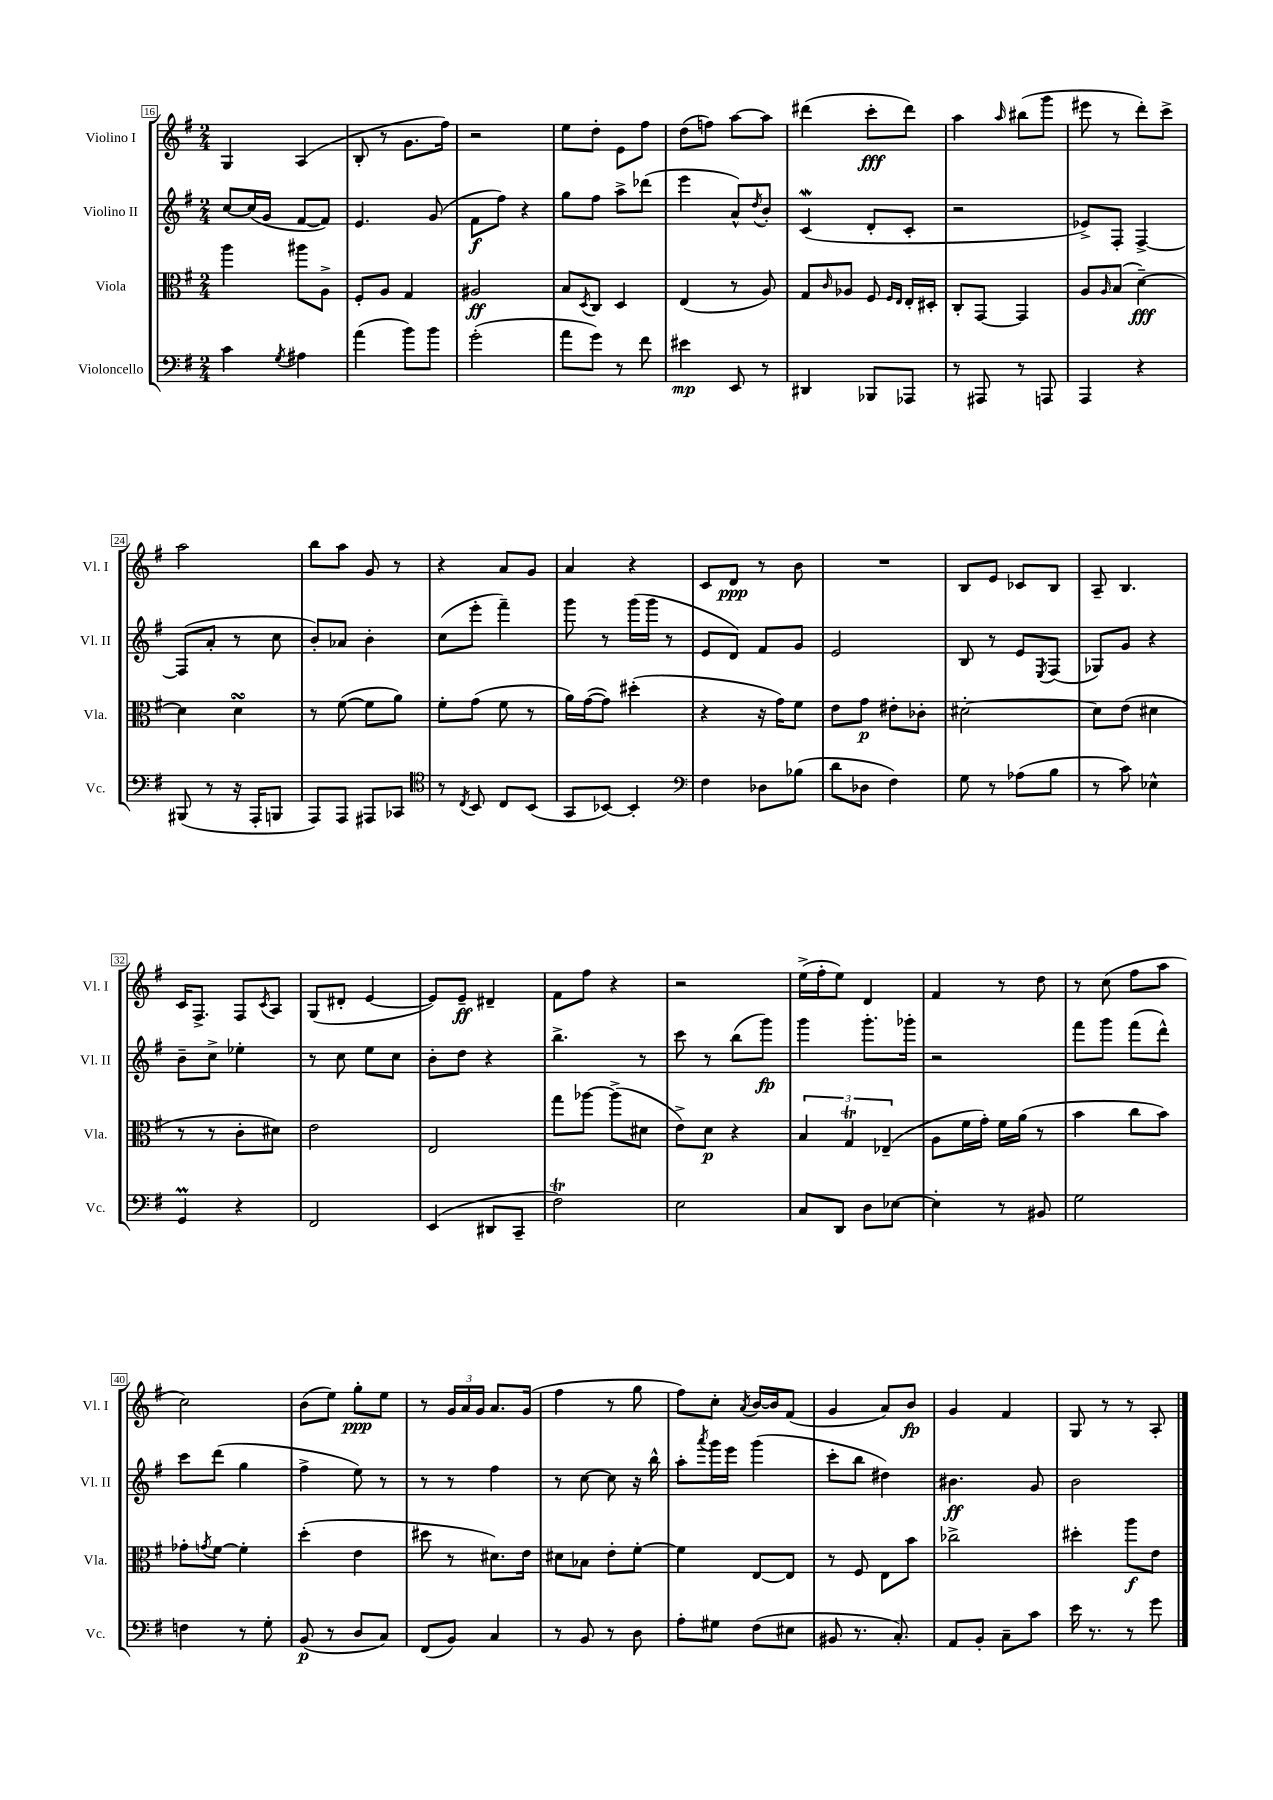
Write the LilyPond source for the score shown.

<<
\new StaffGroup <<
\new Staff = "s0" \with { instrumentName = "Violino I" shortInstrumentName = "Vl. I" } {
    \clef treble \key g \major \numericTimeSignature \time 2/4
    g4 a4( |
    b8-. r8 g'8. fis''16) |
    r2 |
    e''8 d''8-. e'8 fis''8 |
    d''8( f''8) a''8~ a''8 |
    dis'''4( c'''8-.\fff dis'''8) |
    a''4 \grace { a''16 } bis''8( g'''8 |
    eis'''8 r8 d'''8-.) c'''8-> |
    a''2 |
    b''8 a''8 g'8 r8 |
    r4 a'8 g'8 |
    a'4 r4 |
    c'8 d'8\ppp r8 b'8 |
    R2 |
    b8 e'8 ces'8 b8 |
    a8-- b4. |
    c'16 fis8.-> fis8 \acciaccatura { c'8 } a8 |
    g8( dis'8-. e'4~ |
    e'8) e'8--\ff dis'4-- |
    fis'8 fis''8 r4 |
    r2 |
    e''16->( fis''16-. e''8) d'4 |
    fis'4 r8 d''8 |
    r8 c''8( fis''8 a''8 |
    c''2) |
    b'8( e''8) g''8-.\ppp e''8 |
    r8 \tuplet 3/2 { g'16 a'16 g'16 } a'8. g'16( |
    fis''4 r8 g''8 |
    fis''8) c''8-. \acciaccatura { a'8 } b'16~ b'16 fis'8( |
    g'4 a'8) b'8\fp |
    g'4 fis'4 |
    g8 r8 r8 a8-. \bar "|." |
}
\new Staff = "s1" \with { instrumentName = "Violino II" shortInstrumentName = "Vl. II" } {
    \clef treble \key g \major \numericTimeSignature \time 2/4
    c''8~ c''16( g'16 fis'8~ fis'8) |
    e'4. g'8( |
    fis'8\f fis''8) r4 |
    g''8 fis''8 a''8-> des'''8( |
    e'''4 a'8-^) \acciaccatura { d''8 } b'8-. |
    c'4\mordent( d'8-. c'8-. |
    r2 |
    ees'8->) fis8-. fis4~-> |
    fis8( a'8-. r8 c''8 |
    b'8-.) aes'8 b'4-. |
    c''8( e'''8-. fis'''4--) |
    g'''8 r8 g'''16( g'''16 r8 |
    e'8 d'8) fis'8 g'8 |
    e'2 |
    b8 r8 e'8 \acciaccatura { e8 } fis8( |
    ges8) g'8 r4 |
    b'8-- c''8-> ees''4-. |
    r8 c''8 e''8 c''8 |
    b'8-. d''8 r4 |
    b''4.-> r8 |
    c'''8 r8 b''8( g'''8\fp) |
    g'''4 g'''8.-. ges'''16-. |
    r2 |
    fis'''8 g'''8 fis'''8( d'''8-^) |
    c'''8 d'''8( g''4 |
    fis''4-> e''8) r8 |
    r8 r8 fis''4 |
    r8 c''8~ c''8 r16 b''16-^ |
    a''8-. \acciaccatura { a'''8 } g'''16 e'''16 g'''4( |
    c'''8-. b''8 dis''4) |
    bis'4.\ff g'8 |
    b'2 \bar "|." |
}
\new Staff = "s2" \with { instrumentName = "Viola" shortInstrumentName = "Vla." } {
    \clef alto \key g \major \numericTimeSignature \time 2/4
    a''4 ais''8 a8-> |
    fis8-. a8 g4 |
    ais2\ff |
    b8 \acciaccatura { d8 } c8 d4 |
    e4( r8 a8) |
    g8 \grace { c'16 } aes8 fis8 \grace { fis16 e16 } e16-. dis16-. |
    c8-. g,8~ g,4 |
    a8 \grace { a16 } b8( d'4~--\fff) |
    d'4 d'4\turn |
    r8 fis'8~( fis'8 a'8) |
    fis'8-. g'8( fis'8 r8 |
    a'16) g'16~( g'8) dis''4-.( |
    r4 r16 g'16) fis'8 |
    e'8 g'8\p eis'8-. ces'8-. |
    dis'2~-. |
    dis'8 e'8( dis'4 |
    r8 r8 c'8-. dis'8) |
    e'2 |
    e2 |
    g''8 aes''8~ aes''8->( dis'8 |
    e'8->) d'8\p r4 |
    \tuplet 3/2 { b4 g4\trill ees4--( } |
    a8 fis'16 g'16-.) fis'16 a'16( r8 |
    b'4 c''8 b'8) |
    ges'8-. \acciaccatura { g'8 } fis'8~ fis'4-. |
    d''4-.( e'4 |
    dis''8 r8 dis'8.) e'16 |
    dis'8 bes8 e'8-. fis'8~-. |
    fis'4 e8~ e8 |
    r8 fis8 e8 b'8 |
    ces''2-> |
    dis''4-. a''8\f e'8 \bar "|." |
}
\new Staff = "s3" \with { instrumentName = "Violoncello" shortInstrumentName = "Vc." } {
    \clef bass \key g \major \numericTimeSignature \time 2/4
    c'4 \acciaccatura { g8 } ais4 |
    a'4( b'8) b'8 |
    g'2-.( |
    a'8 g'8) r8 fis'8 |
    eis'4\mp e,8 r8 |
    dis,4 bes,,8 aes,,8 |
    r8 ais,,8 r8 a,,8 |
    a,,4 r4 |
    bis,,8( r8 r16 a,,16-. b,,8 |
    a,,8) a,,8 ais,,8 ces,8 |
    \clef tenor r8 \acciaccatura { c8 } b,8 c8 b,8( |
    g,8 bes,8~) bes,4-. |
    \clef bass fis4 des8 bes8( |
    d'8 des8 fis4) |
    g8 r8 aes8( b8 |
    r8 c'8) ees4-^ |
    g,4\prall r4 |
    fis,2 |
    e,4( dis,8 c,8-- |
    fis2\trill) |
    e2 |
    c8 d,8 d8 ees8~ |
    ees4-. r8 bis,8 |
    g2 |
    f4 r8 g8-. |
    b,8\p( r8 d8 c8) |
    fis,8( b,8) c4 |
    r8 b,8 r8 d8 |
    a8-. gis8 fis8( eis8 |
    bis,8 r8. c8.-.) |
    a,8 b,8-. c8-- c'8 |
    e'16 r8. r8 g'8 \bar "|." |
}
>>
>>
\layout { \context { \Score currentBarNumber = #16 \override BarNumber.stencil = #(make-stencil-boxer 0.1 0.3 ly:text-interface::print) } }
